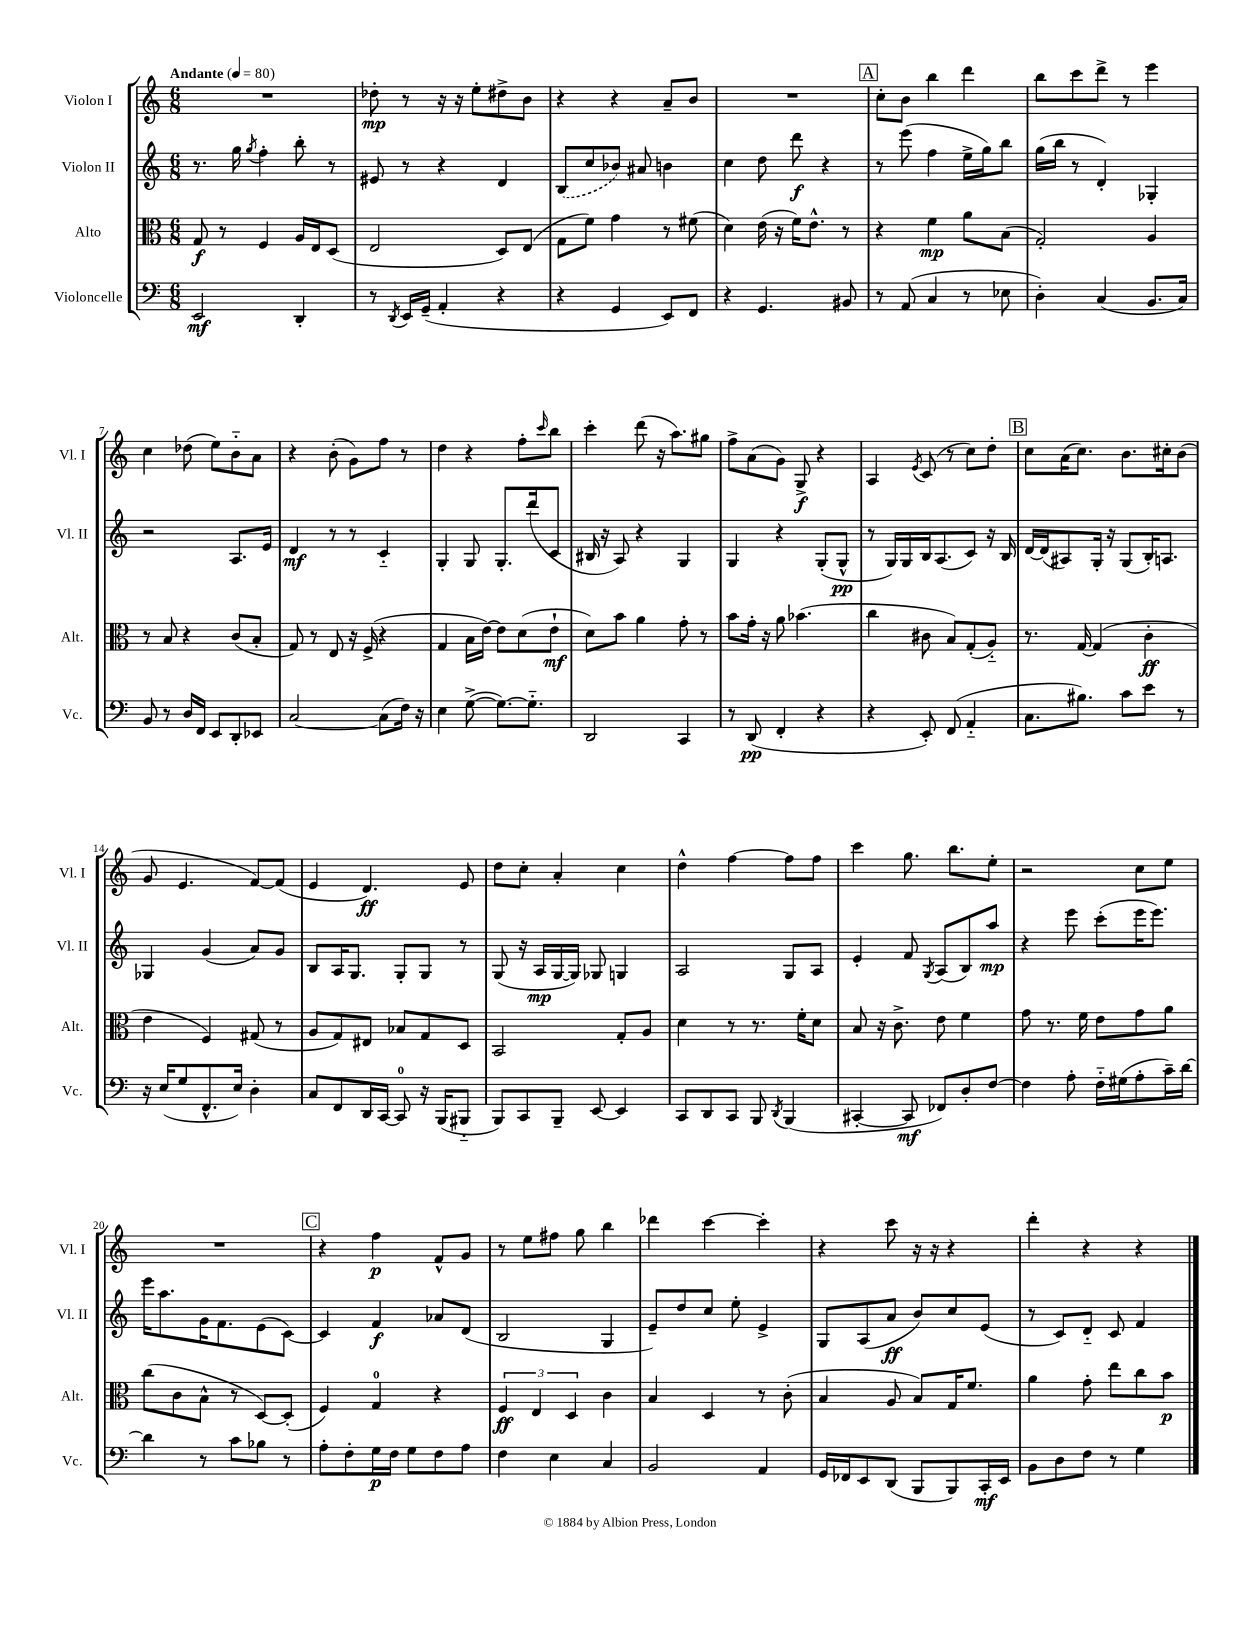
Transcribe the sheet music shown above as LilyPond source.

<<
\new StaffGroup <<
\new Staff = "s0" \with { instrumentName = "Violon I" shortInstrumentName = "Vl. I" } {
    \clef treble \key c \major \numericTimeSignature \time 6/8 \tempo "Andante" 4 = 80
    R2. |
    des''8-.\mp r8 r16 r16 e''8-. dis''8-> b'8 |
    r4 r4 a'8-- b'8 |
    R2. |
    \mark \markup { \box "A" } c''8-. b'8 b''4 d'''4 |
    b''8 c'''8 d'''8-> r8 e'''4 |
    c''4 des''8( e''8) b'8-_ a'8 |
    r4 b'8-.( g'8) f''8 r8 |
    d''4 r4 f''8-. \grace { c'''16 } b''8 |
    c'''4-. d'''8( r16 a''8.) gis''8 |
    f''8-> a'8( g'8) g8->\f r4 |
    a4 \acciaccatura { e'8 } c'8( r8 c''8) d''8-. |
    \mark \markup { \box "B" } c''8 a'16( c''8.) b'8. cis''16-. b'8( |
    g'8 e'4. f'8~) f'8( |
    e'4 d'4.\ff) e'8 |
    d''8 c''8-. a'4-. c''4 |
    d''4-^ f''4~ f''8 f''8 |
    c'''4 g''8. b''8. e''8-. |
    r2 c''8 e''8 |
    R2. |
    \mark \markup { \box "C" } r4 f''4\p f'8-^ g'8 |
    r8 e''8 fis''8 g''8 b''4 |
    des'''4 c'''4~ c'''4-. |
    r4 c'''8 r16 r16 r4 |
    d'''4-. r4 r4 \bar "|." |
}
\new Staff = "s1" \with { instrumentName = "Violon II" shortInstrumentName = "Vl. II" } {
    \clef treble \key c \major \numericTimeSignature \time 6/8
    r8. g''16 \acciaccatura { g''8 } f''4-. b''8-. r8 |
    eis'8 r8 r4 d'4 |
    \once \slurDashed b8( c''8 bes'8) ais'8 b'4 |
    c''4 d''8 d'''8\f r4 |
    \mark \markup { \box "A" } r8 e'''8( f''4 e''16-> g''16) b''8 |
    g''16( b''16 r8 d'4-.) ges4-. |
    r2 a8. e'16 |
    d'4\mf r8 r8 c'4-_ |
    g4-. g8 g8.-. d'''16( c'8 |
    bis16 r16 a8) r4 g4 |
    g4 r4 g8-.( g8-^\pp |
    r8 g16) g16 b16 a8.( c'8) r16 b16 |
    \mark \markup { \box "B" } d'16~ d'16( ais8) g16-. r16 g8( b16-.) a8. |
    ges4 g'4( a'8) g'8 |
    b8 a16 g8. g8-. g8 r8 |
    g8( r16 a16\mp g16~ g16) ges8 g4 |
    a2 g8 a8 |
    e'4-. f'8 \acciaccatura { g8 } a8( b8) a''8\mp |
    r4 e'''8 c'''8-.( e'''16 e'''8.) |
    e'''16 a''8. g'16 f'8. e'8( c'8~) |
    \mark \markup { \box "C" } c'4 f'4\f aes'8 d'8( |
    b2 g4 |
    e'8--) d''8 c''8 e''8-. e'4-> |
    g8 a8( a'8\ff b'8) c''8 e'8( |
    r8 c'8) d'8-_ c'8 f'4 \bar "|." |
}
\new Staff = "s2" \with { instrumentName = "Alto" shortInstrumentName = "Alt." } {
    \clef alto \key c \major \numericTimeSignature \time 6/8
    g8\f r8 f4 a16 e16 d8( |
    e2 d8) e8( |
    g8 f'8) g'4 r8 fis'8( |
    d'4) e'16( r16 f'16) e'8.-^ r8 |
    \mark \markup { \box "A" } r4 f'4\mp a'8 b8( |
    g2-.) a4 |
    r8 b8 r4 c'8( b8-. |
    g8) r8 e8 r16 f16->( r4 |
    g4 b16 e'16~) e'8 d'8( e'8-!\mf |
    d'8) b'8 a'4 g'8-. r8 |
    b'8 g'16-. r16 a'8 bes'4.( |
    c''4 cis'8 b8) g8-.( a8-_) |
    \mark \markup { \box "B" } r8. g16~ g4( c'4-.\ff |
    e'4 f4) gis8( r8 |
    a8 g8) eis8 bes8 g8 d8 |
    b,2 g8-. a8 |
    d'4 r8 r8. f'16-. d'8 |
    b8 r16 c'8.-> e'8 f'4 |
    g'8 r8. f'16 e'8 g'8 a'8 |
    c''8( c'8 b8-^ r8 d8~) d8-.( |
    \mark \markup { \box "C" } f4) g4-0 r4 |
    \tuplet 3/2 { f4\ff e4 d4 } c'4 |
    b4 d4 r8 c'8-.( |
    b4 a8 b8) g16 f'8. |
    a'4 g'8-. e''8 c''8 b'8\p \bar "|." |
}
\new Staff = "s3" \with { instrumentName = "Violoncelle" shortInstrumentName = "Vc." } {
    \clef bass \key c \major \numericTimeSignature \time 6/8
    e,2\mf d,4-. |
    r8 \acciaccatura { d,8 } e,16 g,16--( a,4-. r4 |
    r4 g,4 e,8) f,8 |
    r4 g,4. bis,8 |
    \mark \markup { \box "A" } r8 a,8( c4 r8 ees8 |
    d4-.) c4( b,8. c16) |
    b,8 r8 d16 f,16 e,8 d,8-. ees,8 |
    c2~ c8( f16) r16 |
    e4 g8~->( g8.~) g8.-_ |
    d,2 c,4 |
    r8 d,8\pp( f,4-. r4 |
    r4 e,8-.) f,8( a,4-_ |
    \mark \markup { \box "B" } c8. bis8.) c'8 e'8 r8 |
    r16 e16( g8 f,8.-^ e16) d4-. |
    c8 f,8 d,16 c,16~ c,8-0 r16 b,,16( bis,,8-_ |
    b,,8) c,8 b,,8-- e,8~ e,4 |
    c,8 d,8 c,8 b,,8 \acciaccatura { d,8 } b,,4( |
    cis,4~-. cis,8\mf fes,8) d8-. f8~ |
    f4 a8-. f16-_ gis16( a8-. c'16--) d'16~ |
    d'4 r8 c'8 bes8 r8 |
    \mark \markup { \box "C" } a8-. f8-. g16\p f16 g8 f8 a8 |
    f4 e4 c4 |
    b,2 a,4 |
    g,16 fes,16 e,8 d,8( b,,8 b,,8) c,16-.\mf e,16 |
    b,8 d8 f8 r8 g4 \bar "|." |
}
>>
>>
